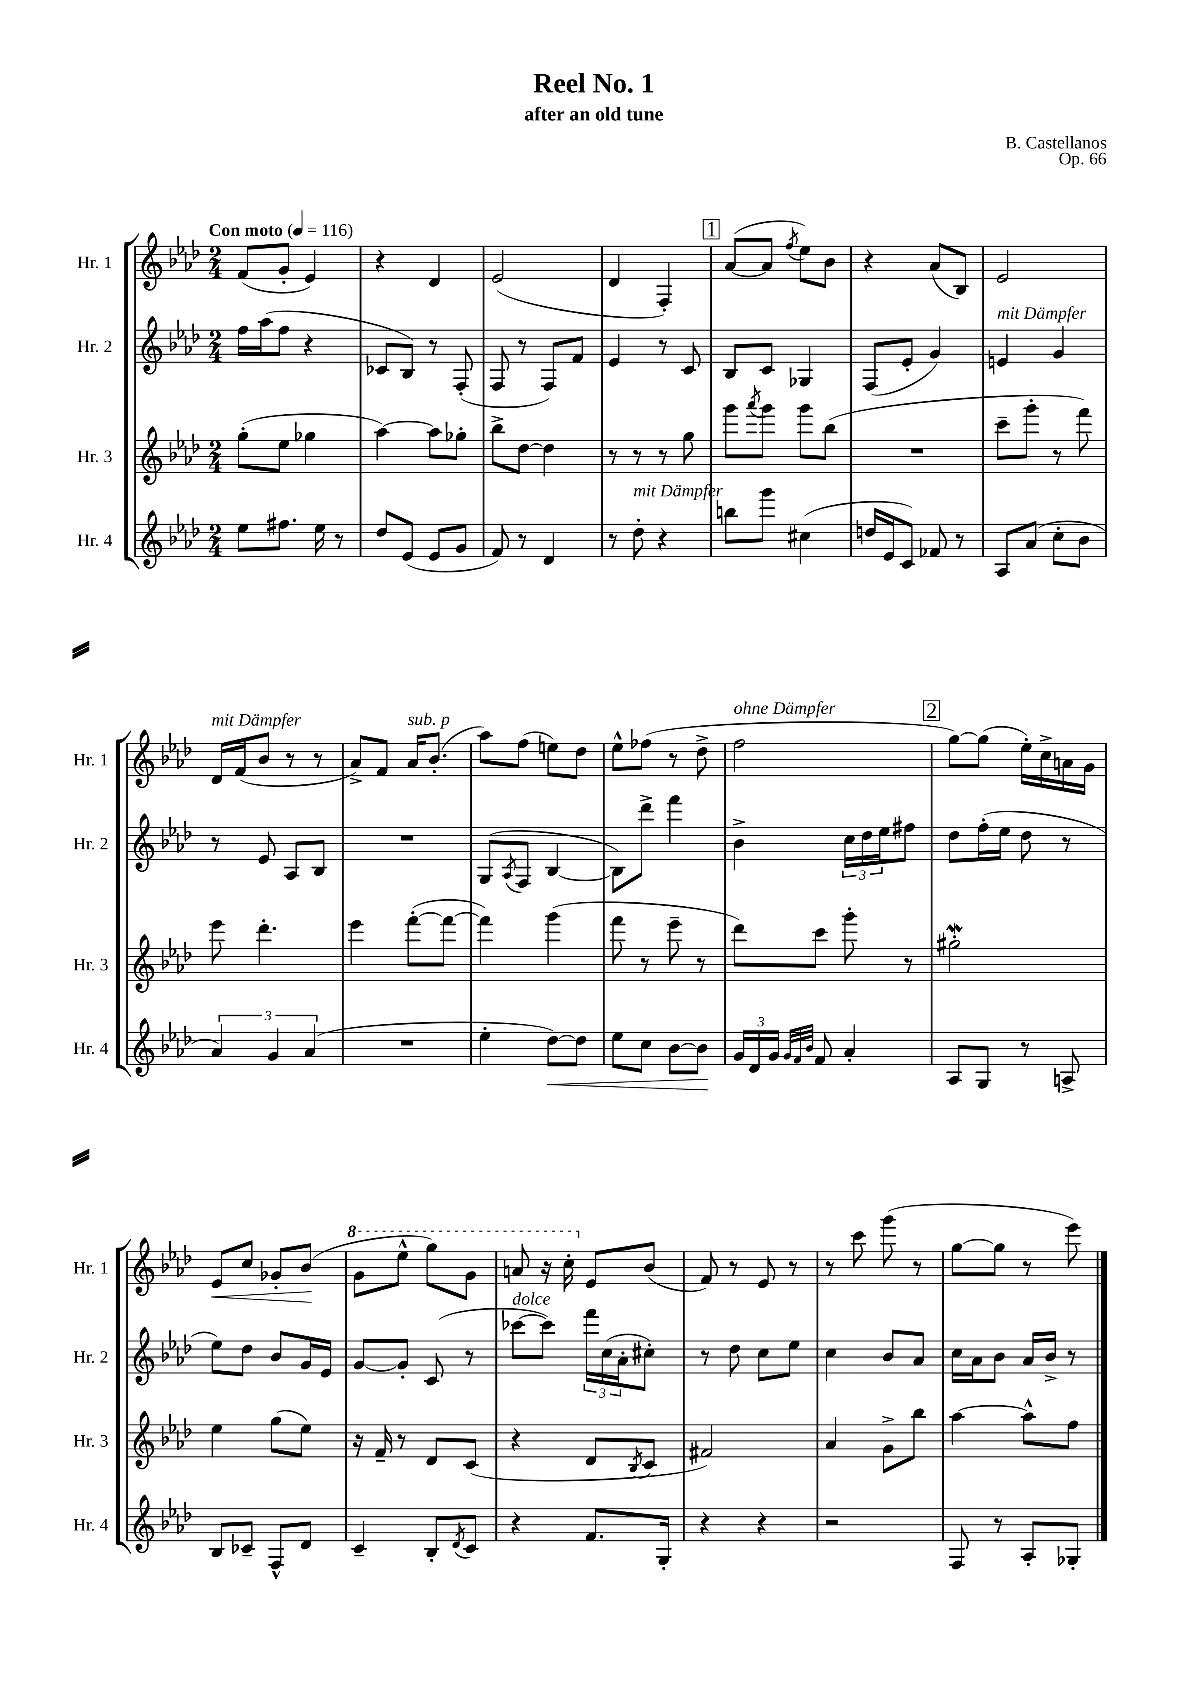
\header { title = "Reel No. 1" composer = "B. Castellanos" subtitle = "after an old tune" opus = "Op. 66" }
<<
\new StaffGroup <<
\new Staff = "s0" \with { instrumentName = "Hr. 1" shortInstrumentName = "Hr. 1" } {
    \clef treble \key aes \major \numericTimeSignature \time 2/4 \tempo "Con moto" 4 = 116
    f'8( g'8-. ees'4) |
    r4 des'4 |
    ees'2( |
    des'4 f4-.) |
    \mark \markup { \box "1" } aes'8~( aes'8 \acciaccatura { f''8 } ees''8) bes'8 |
    r4 aes'8( bes8) |
    ees'2 |
    des'16^\markup { \italic "mit Dämpfer" } f'16( bes'8 r8 r8 |
    aes'8->) f'8 aes'16^\markup { \italic "sub. p" } bes'8.-.( |
    aes''8) f''8( e''8) des''8 |
    ees''8-^ fes''8( r8 des''8-> |
    f''2^\markup { \italic "ohne Dämpfer" } |
    \mark \markup { \box "2" } g''8~) g''8( ees''16-.) c''16-> a'16 g'16 |
    ees'8\< c''8 ges'8-. bes'8\!( |
    \ottava #1 g''8 ees'''8-^ g'''8) g''8 |
    a''8 r16 c'''16-. \ottava #0 ees'8 bes'8( |
    f'8) r8 ees'8 r8 |
    r8 c'''8 g'''8( r8 |
    g''8~ g''8 r8 ees'''8) \bar "|." |
}
\new Staff = "s1" \with { instrumentName = "Hr. 2" shortInstrumentName = "Hr. 2" } {
    \clef treble \key aes \major \numericTimeSignature \time 2/4
    f''16 aes''16( f''8 r4 |
    ces'8 bes8) r8 f8-.( |
    f8 r8 f8) f'8 |
    ees'4 r8 c'8 |
    \mark \markup { \box "1" } bes8 c'8 ges4 |
    f8( ees'8-. g'4) |
    e'4^\markup { \italic "mit Dämpfer" } g'4 |
    r8 ees'8 aes8 bes8 |
    R2 |
    g8( \acciaccatura { aes8 } f8 bes4~ |
    bes8) des'''8-> f'''4 |
    bes'4-> \tuplet 3/2 { c''16 des''16 ees''16 } fis''8 |
    \mark \markup { \box "2" } des''8 f''16-.( ees''16 des''8 r8 |
    ees''8) des''8 bes'8 g'16 ees'16 |
    g'8~ g'8-. c'8( r8 |
    ces'''8~^\markup { \italic "dolce" } ces'''8) \tuplet 3/2 { f'''16 c''16( aes'16-. } cis''8-.) |
    r8 des''8 c''8 ees''8 |
    c''4 bes'8 aes'8 |
    c''16 aes'16 bes'8 aes'16 bes'16-> r8 \bar "|." |
}
\new Staff = "s2" \with { instrumentName = "Hr. 3" shortInstrumentName = "Hr. 3" } {
    \clef treble \key aes \major \numericTimeSignature \time 2/4
    g''8-.( ees''8 ges''4 |
    aes''4~) aes''8 ges''8-. |
    bes''8-> des''8~ des''4 |
    r8 r8 r8 g''8 |
    \mark \markup { \box "1" } g'''8 \acciaccatura { aes'''8 } g'''8 g'''8 bes''8( |
    R2 |
    c'''8-- g'''8-. r8 f'''8) |
    ees'''8 des'''4.-. |
    ees'''4 f'''8~-.( f'''8~ |
    f'''4) g'''4( |
    f'''8 r8 ees'''8-- r8 |
    des'''8) c'''8 g'''8-. r8 |
    \mark \markup { \box "2" } gis''2-.\mordent |
    ees''4 g''8( ees''8) |
    r16 f'16-- r8 des'8 c'8( |
    r4 des'8 \acciaccatura { bes8 } c'8 |
    fis'2) |
    aes'4 g'8-> bes''8 |
    aes''4~ aes''8-^ f''8 \bar "|." |
}
\new Staff = "s3" \with { instrumentName = "Hr. 4" shortInstrumentName = "Hr. 4" } {
    \clef treble \key aes \major \numericTimeSignature \time 2/4
    ees''8 fis''8. ees''16 r8 |
    des''8 ees'8( ees'8 g'8 |
    f'8) r8 des'4 |
    r8 des''8-.^\markup { \italic "mit Dämpfer" } r4 |
    \mark \markup { \box "1" } b''8 g'''8 cis''4( |
    d''16 ees'16 c'8) fes'8 r8 |
    aes8 aes'8( c''8-. bes'8 |
    \tuplet 3/2 { aes'4) g'4 aes'4( } |
    R2 |
    ees''4-. des''8~\<) des''8 |
    ees''8 c''8 bes'8~ bes'8\! |
    \tuplet 3/2 { g'16 des'16 g'16 } \grace { g'32 f'32 bes'32 } f'8 aes'4-. |
    \mark \markup { \box "2" } aes8 g8 r8 a8-> |
    bes8 ces'8-- f8-^ des'8 |
    c'4-- bes8-. \acciaccatura { des'8 } c'8 |
    r4 f'8. g16-. |
    r4 r4 |
    r2 |
    f8 r8 aes8-. ges8-. \bar "|." |
}
>>
>>
\layout { \context { \Score \remove "Bar_number_engraver" } }
